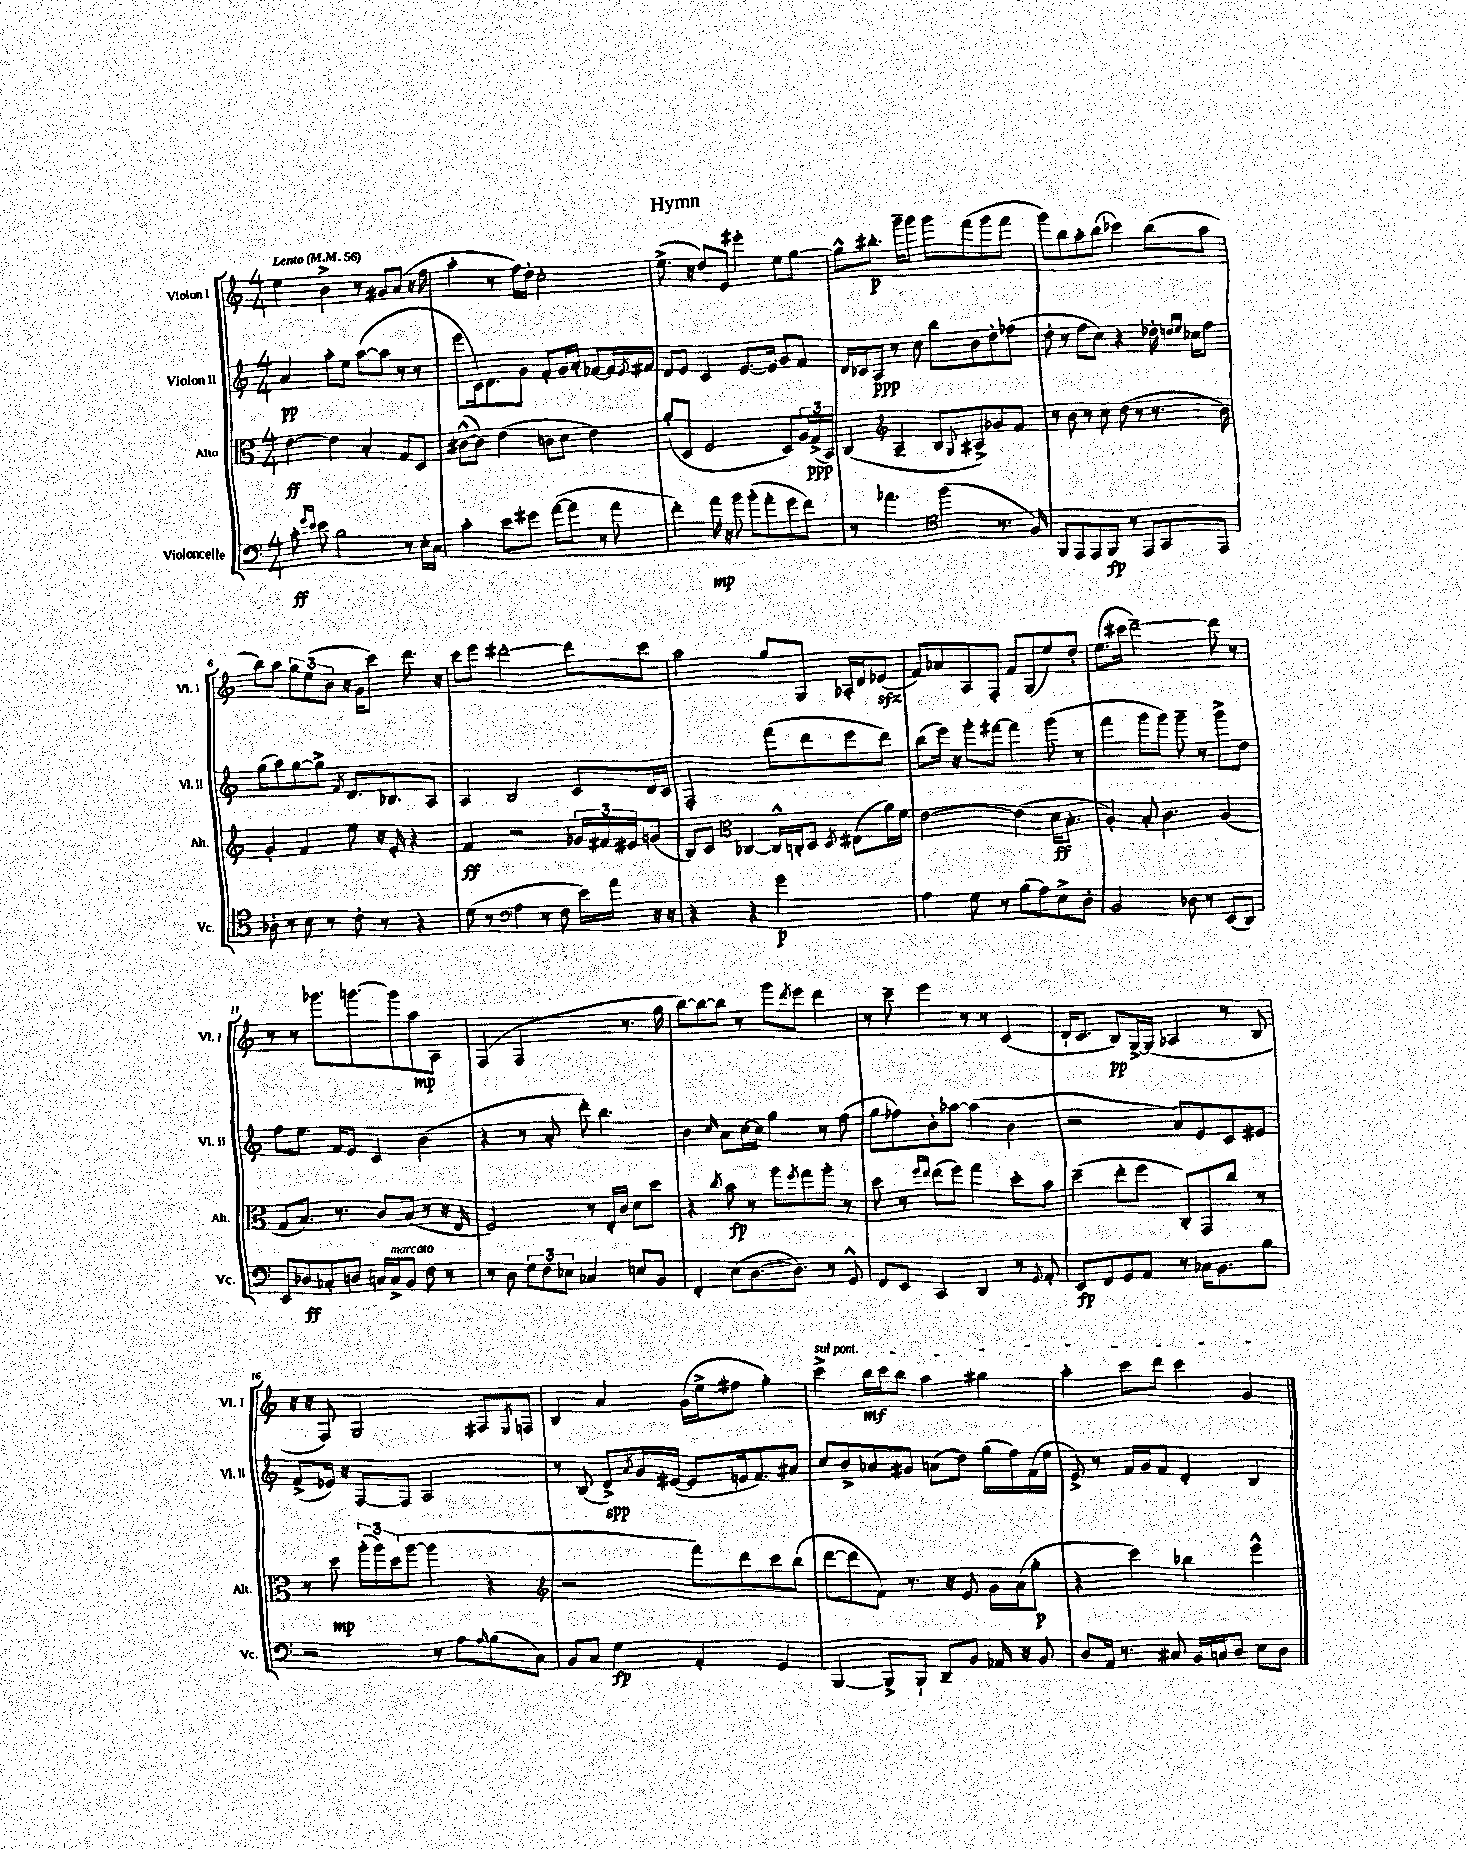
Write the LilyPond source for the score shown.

\header { title = "Hymn" }
<<
\new StaffGroup <<
\new Staff = "s0" \with { instrumentName = "Violon I" shortInstrumentName = "Vl. I" } {
    \clef treble \key c \major \numericTimeSignature \time 4/4 \tempo "Lento" 4 = 56
    e''4 b'4-> r8 gis'8 a'8( r16 f''16 |
    a''4-. r8 f''16) d''16-. c''2-. |
    e''8.->( r16 d''8) e'8 eis'''4-. e''8 g''8~ |
    g''8-^ bis''8.-.\p g'''16-- g'''8 g'''8 f'''8( g'''8 f'''8 |
    g'''8) b''8 a''8-. b''8( ces'''4) b''8( a''8 |
    b''8) a''8 \tuplet 3/2 { g''8 e''8( b'8 } r16 g'16 c'''8) d'''8. r16 |
    c'''8 e'''8 dis'''2~-. dis'''8 c'''8 |
    a''2 g''8 g8 aes16-. d'16 ees'8\sfz( |
    f'8) aes'8 a8 f8-. f'8 g8( e''8) d''8-. |
    e''8.( cis'''16 d'''2~--) d'''8 r8 |
    r8 r8 ges'''8. g'''8.~ g'''8 a''8\mp a8 |
    f4( f2 r8. g''16 |
    b''8~) b''8~ b''8 r8 g'''8 \acciaccatura { d'''8 } e'''8 d'''4 |
    r8 c'''8-- e'''4 r8 r8 c'4( |
    d'16-! c'8. b8\pp) g16~-> g16( aes4 r8 b8 |
    r16 r16 f8) g2 fis8 \acciaccatura { e8 } f8 |
    b4 a'4 g'16( e''16-> fis''8 g''4-.) |
    \once \override TextSpanner.bound-details.left.text = \markup { \italic "sul pont." } c'''4->\startTextSpan b''16\mf c'''16 b''8 a''4 gis''4 |
    a''4-. c'''8 d'''8 c'''4 g'4\stopTextSpan \bar "|." |
}
\new Staff = "s1" \with { instrumentName = "Violon II" shortInstrumentName = "Vl. II" } {
    \clef treble \key c \major \numericTimeSignature \time 4/4
    a'4\pp a''8-. e''8 a''8~( a''8 r8 r8 |
    e'''8 c'16) d'8. g'8 f'8-. g'16 a'16-. fes'8~ fes'16 \acciaccatura { e'8 } fis'16 |
    d'8 e'8 c'4 e'8.~ e'16 g'8 f'8 |
    d'16 ces'16 a8\ppp r8 c''8 b''8 b'8 d''8-. fes''8( |
    d''8-. r8 f''8 c''8) r4 des''16-. \grace { d''16 e''16 } ces''16 f''8 |
    g''8( a''8) g''8~ g''8-> \acciaccatura { f'8 } d'8. bes8. a8 |
    a4 b2 c'8 d'16 c'16 |
    f2-. f'''8( d'''8 e'''8 d'''8) |
    b''8( e'''16) r16 g'''8-. fis'''8~ fis'''4 g'''8( r8 |
    f'''4 g'''8 g'''8) g'''8-- r8 g'''8-> d''8 |
    f''8 e''8. f'16 e'8 c'4 b'4( |
    r4 r8 a'8-. d'''8-.) b''4. |
    b'4 \grace { c''16 } a'8 c''16~ c''16 g''4 r8 f''8( |
    g''8 fes''8) b'8-. aes''8~ aes''4( b'4 |
    r2 a'8) e'8 c'8 eis'8 |
    f'8->( ees'16) r16 f8~ f8 a2 |
    r8 b8( d'8->\spp) \acciaccatura { a'8 } g'16 eis'16~( eis'8 e'16 f'8.) ais'8 |
    c''8 b'8-> aes'8 gis'8 a'8( d''8) g''16( f''16) f'16( e''16 |
    e'8->) r8 f'16 g'16 f'8 d'4-. b4 \bar "|." |
}
\new Staff = "s2" \with { instrumentName = "Alto" shortInstrumentName = "Alt." } {
    \clef alto \key c \major \numericTimeSignature \time 4/4
    e'4~\ff e'4 b4-. g8 d8 |
    cis'8~-^( cis'8) e'4( c'8 d'8 e'4) |
    a'8-.( d8 f2 d8) \tuplet 3/2 { a16 g16->\ppp( b,16) } |
    c4( \clef treble a4-- b8 \appoggiatura { g8 } ais8->) ges'8 f'8 |
    r8 b'8 r8 c''8 d''8( r8 r8. b'16) |
    g'4-. f'4 e''8 r16 e'16-. r4 |
    f'4\ff r2 \tuplet 3/2 { ges'16 fis'16 eis'16 } g'8( |
    b8) c'8 \clef alto ces4~ ces16-^ c16-. d8 \acciaccatura { d8 } eis8( a'16) f'16 |
    e'2~ e'4( d'16\ff b8.-. |
    a4-.) b8-. c'4. a4( |
    g8 b8.) r8. c'8 b8( r8 r16 e16 |
    f2) r8 e16-. c'16 d'8 d''8 |
    r4 \acciaccatura { c''8 } b'8\fp r8 a''8 \acciaccatura { f''8 } g''8 a''8-. r8 |
    d''8 r8 \grace { f''16 e''16 } e''8( f''8) g''4 d''8-. b'8 |
    d''4--( e''8-. f''8 c8-.) g,8 c''8 r8 |
    r8 d''8\mp \tuplet 3/2 { a''16-.( a''16) d''16( } a''8~ a''4 r4 |
    \clef treble r2 f'''8) d'''8 c'''8 b''8( |
    d'''8~ d'''8 f'8) r8. r16 e'8 g'16 a'16( g''8-.\p |
    r4 c'''4) bes''4 e'''4-^ \bar "|." |
}
\new Staff = "s3" \with { instrumentName = "Violoncelle" shortInstrumentName = "Vc." } {
    \clef bass \key c \major \numericTimeSignature \time 4/4
    c'8-.\ff \grace { g'16 e'16 } e'8 b2 r8 e16-. c16 |
    c'4-. e'8 gis'8 a'8~( a'8 r8 a'8 |
    f'4-.) a'16\mp r16 b'8 b'8-.( a'8-. g'8 f'8) |
    r8 aes'4. \clef tenor f''4( r8. f16) |
    f,8 e,8 e,8 f,8\fp r8 e,8 g,8 e,8 |
    aes8-. r8 b8 r8 c'8-. r8 r4 |
    d'8( r8 \clef bass a4 r8 f8 e'16) a'16 r16 r16 |
    r4 r4 g'2\p |
    a4 g8 r8 b8( a8) e8-> d8-. |
    b,2 des8 r8 e,8( d,8) |
    e,8 des8\ff ces8-. d8 c16 c16->^\markup { \italic "marcato" } b,8 f8 r8 |
    r8 d8 \tuplet 3/2 { g8 f8 ees8 } ces4 e8 b,8 |
    f,4-. e8( d8.~ d8.) r8 g,8-^ |
    f,8 e,8 c,4 d,4 r8 \appoggiatura { g,8 } a,8-. |
    e,8\fp f,8 g,8 a,8 r8 ces16 b,8. b8 |
    r2 r8 a8 \grace { a16 } b8( c8) |
    b,8 c8 g4\fp a,4-. g,4 |
    b,,4~ b,,8-> b,,8-! d,8-- b,8 aes,16 r16 b,8 |
    d8 a,16 r8. cis8 b,16 c16 d8 e8 d8 \bar "|." |
}
>>
>>
